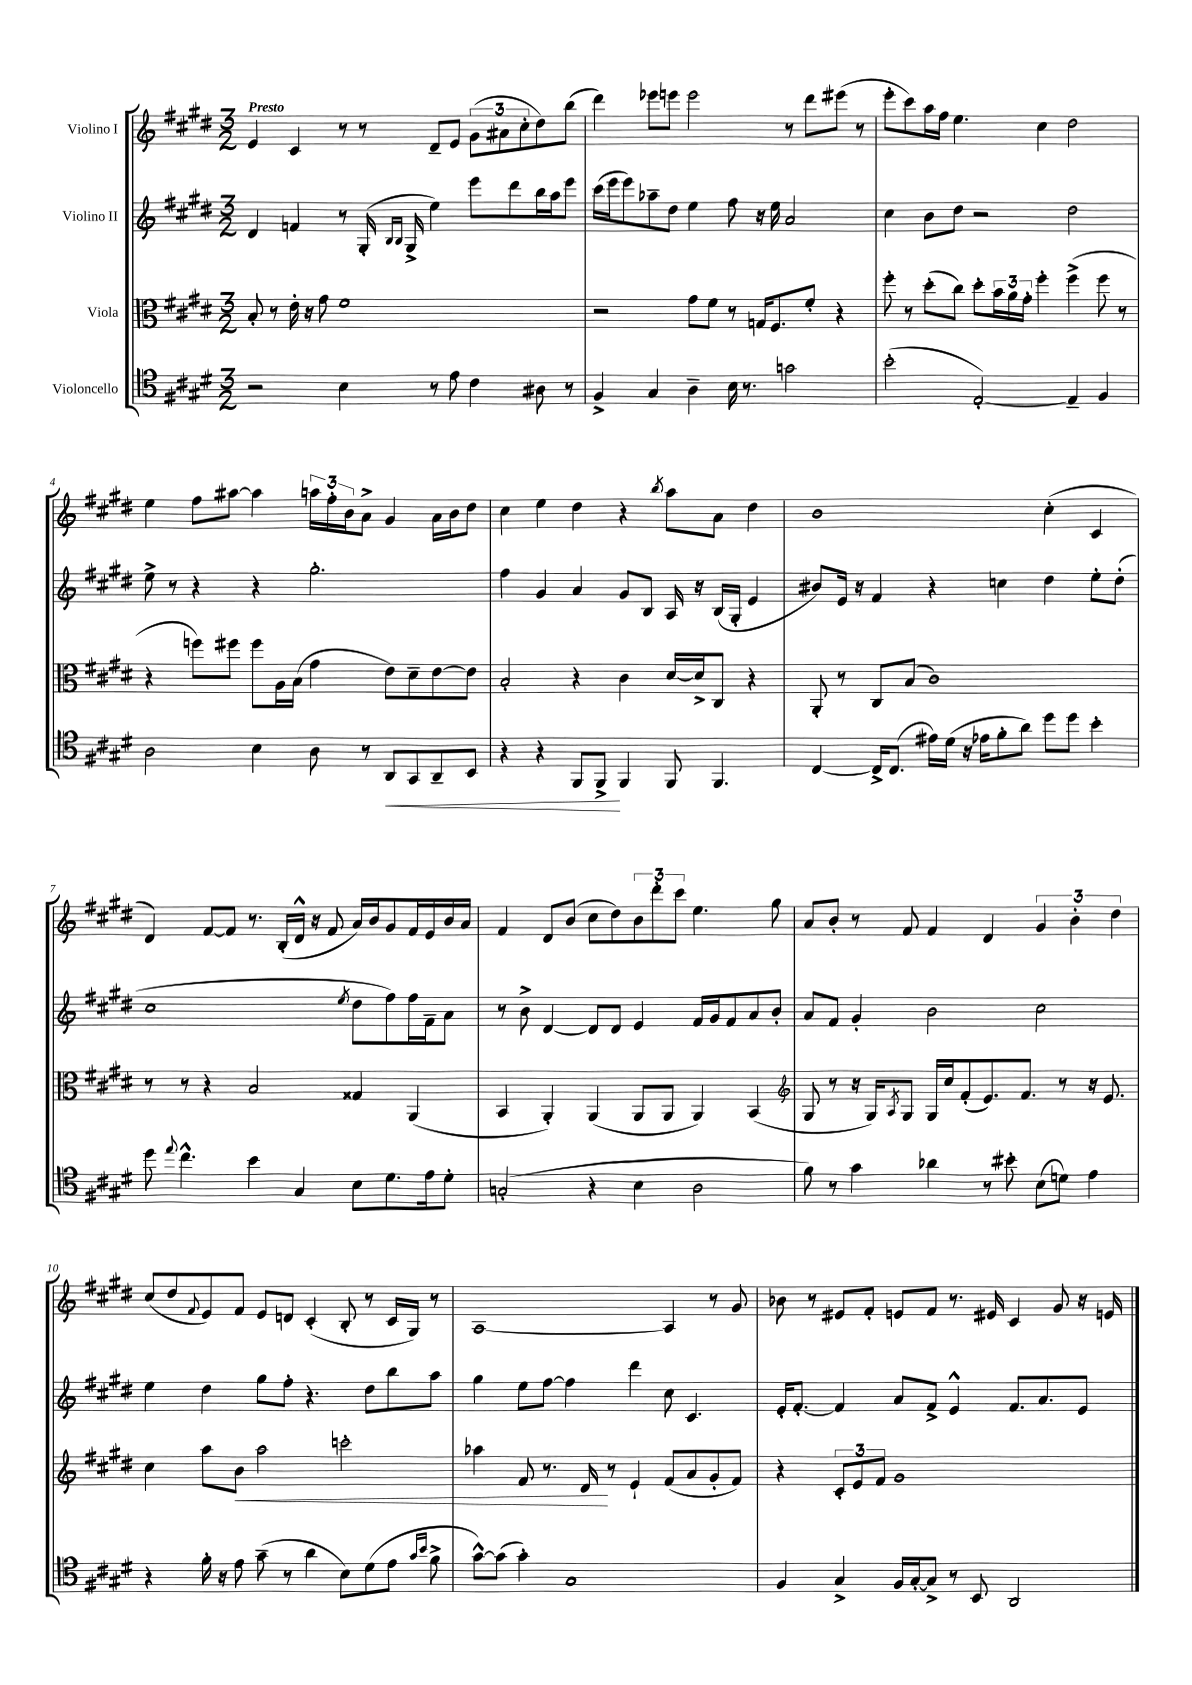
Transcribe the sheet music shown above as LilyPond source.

<<
\new StaffGroup <<
\new Staff = "s0" \with { instrumentName = "Violino I" } {
    \clef treble \key e \major \numericTimeSignature \time 3/2 \tempo "Presto"
    e'4 cis'4 r8 r8 dis'8-- e'8 \tuplet 3/2 { gis'8( ais'8 cis''8-. } dis''8) b''8( |
    dis'''4) ees'''8 e'''8 e'''2 r8 dis'''8 eis'''8( r8 |
    e'''8-. cis'''8) a''16 fis''16 e''4. cis''4 dis''2 |
    e''4 fis''8 ais''8~ ais''4 \tuplet 3/2 { a''16 fis''16-. b'16 } a'8-> gis'4 a'16 b'16 dis''8 |
    cis''4 e''4 dis''4 r4 \acciaccatura { b''8 } a''8 a'8 dis''4 |
    b'1 cis''4-.( cis'4 |
    dis'4) fis'8~ fis'8 r8. b16-.( dis'16-^ r16 fis'8 a'16) b'16 gis'8 fis'16 e'16 b'16 a'16 |
    fis'4 dis'8 b'8( cis''8 dis''8) \tuplet 3/2 { b'8 dis'''8-. cis'''8 } e''4. gis''8 |
    a'8 b'8-. r8 fis'8 fis'4 dis'4 \tuplet 3/2 { gis'4 b'4-. dis''4 } |
    cis''8( dis''8 \appoggiatura { fis'8 } e'8) fis'8 e'8 d'8 cis'4-.( b8-. r8 cis'16 gis16) r8 |
    a1~ a4 r8 gis'8 |
    bes'8 r8 eis'8 fis'8-. e'8 fis'8 r8. eis'16 cis'4 gis'8 r16 e'16 \bar "|." |
}
\new Staff = "s1" \with { instrumentName = "Violino II" } {
    \clef treble \key e \major \numericTimeSignature \time 3/2
    dis'4 f'4 r8 gis16-.( \grace { b16 b16 } gis16-> e''4) e'''8 dis'''8 b''16 a''16 e'''8 |
    cis'''16( e'''16 e'''8) aes''8-- dis''8 e''4 fis''8 r16 e''16 a'2 |
    cis''4 b'8 dis''8 r2 dis''2 |
    e''8-> r8 r4 r4 gis''2.-. |
    fis''4 gis'4 a'4 gis'8 b8 a16 r16 b16( gis16-. e'4 |
    bis'8) e'16 r16 fis'4 r4 c''4 dis''4 e''8-. dis''8-.( |
    cis''1 \acciaccatura { e''8 } dis''8 fis''8) fis''16 fis'16-- a'8 |
    r8 b'8-> dis'4~ dis'8 dis'8 e'4 fis'16 gis'16 fis'8 a'8 b'8-. |
    a'8 fis'8 gis'4-. b'2 cis''2 |
    e''4 dis''4 gis''8 fis''8-. r4. dis''8 b''8 a''8 |
    gis''4 e''8 fis''8~ fis''4 dis'''4 cis''8 cis'4. |
    e'16-. fis'8.~-. fis'4 a'8 fis'8-> e'4-^ fis'8. a'8. e'8 \bar "|." |
}
\new Staff = "s2" \with { instrumentName = "Viola" } {
    \clef alto \key e \major \numericTimeSignature \time 3/2
    b8-. r8 e'16-. r16 gis'8 fis'1 |
    r2 gis'8 fis'8 r8 g16 fis8. fis'8-. r4 |
    fis''8-. r8 dis''8-.( cis''8) dis''8-. \tuplet 3/2 { b'16 a'16 gis'16-. } fis''4-. fis''4->( fis''8 r8 |
    r4 f''8) fis''8 fis''8 a16 b16( gis'4 e'8) dis'8-- e'8~ e'8 |
    b2-. r4 cis'4 dis'16~ dis'16-> cis8 r4 |
    a,8-. r8 cis8 b8( cis'1) |
    r8 r8 r4 b2 gisis4 a,4( |
    b,4 a,4-.) a,4( a,8 a,8 a,4) b,4( |
    \clef treble gis8 r8 r16 gis16) \acciaccatura { a8 } gis8 gis16 cis''16 fis'8-.( e'8.) fis'8. r8 r16 e'8. |
    cis''4 a''8 b'8\< a''2 c'''2-. |
    aes''4 fis'8 r8. dis'16\! r8 e'4-! fis'8( a'8 gis'8-. fis'8) |
    r4 \tuplet 3/2 { cis'8-. e'8 fis'8 } gis'1 \bar "|." |
}
\new Staff = "s3" \with { instrumentName = "Violoncello" } {
    \clef tenor \key e \major \numericTimeSignature \time 3/2
    r2 b4 r8 e'8 cis'4 ais8 r8 |
    fis4-> gis4 a4-- b16 r8. g'2 |
    b'2-.( e2~-.) e4-- fis4 |
    a2 b4 a8 r8 a,8\< gis,8 a,8-- b,8 |
    r4 r4 fis,8 fis,8->\! fis,4 fis,8 fis,4. |
    cis4~ cis16-> cis8.( eis'16) dis'16( r16 ees'16 fis'8-. a'8) dis''8 dis''8 b'4-. |
    dis''8 \appoggiatura { e''8 } cis''4.-^ b'4 gis4 b8 dis'8. e'16 dis'8-. |
    g2-.( r4 b4 a2 |
    fis'8) r8 gis'4 aes'4 r8 bis'8-. b8( d'8) e'4 |
    r4 fis'16-. r16 e'8 gis'8--( r8 a'4 b8) dis'8( e'8 \grace { gis'16 b'16 } fis'8-> |
    gis'8~-^) gis'8( gis'4-.) gis1 |
    fis4 gis4-> fis16 gis16~-. gis8-> r8 b,8 a,2 \bar "|." |
}
>>
>>
